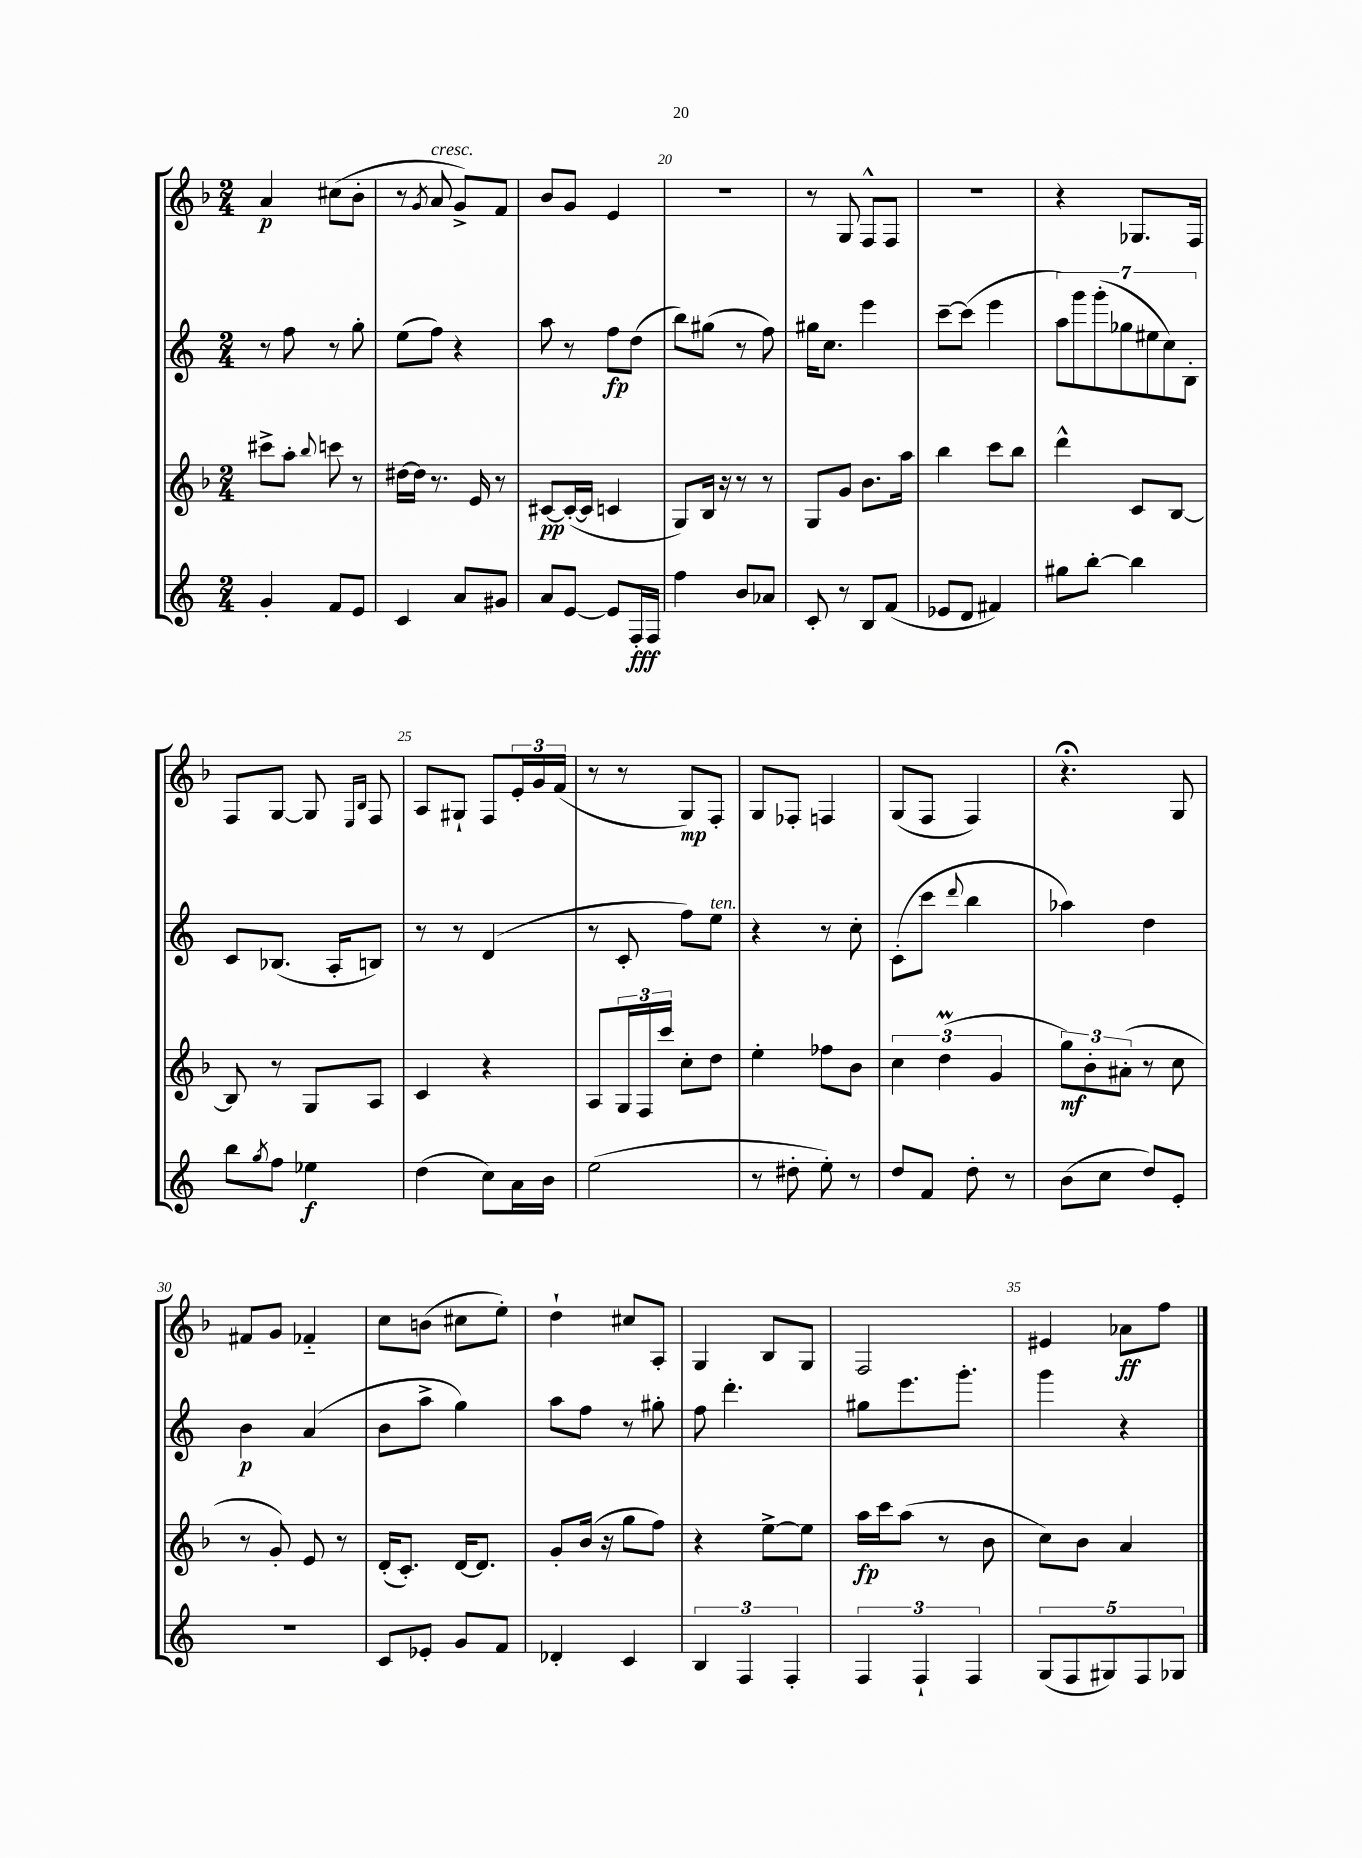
<<
\new StaffGroup <<
\new Staff = "s0" {
    \clef treble \key f \major \numericTimeSignature \time 2/4
    a'4\p cis''8( bes'8-. |
    r8 \acciaccatura { g'8 } a'8^\markup { \italic "cresc." } g'8->) f'8 |
    bes'8 g'8 e'4 |
    r2 |
    r8 g8 f8-^ f8 |
    R2 |
    r4 ges8. f16 |
    f8 g8~ g8 \grace { e16 bes16 } f8 |
    a8 gis8-! f8 \tuplet 3/2 { e'16-. g'16 f'16( } |
    r8 r8 g8\mp) f8-. |
    g8 fes8-. f4 |
    g8( f8 f4) |
    r4.\fermata g8 |
    fis'8 g'8 fes'4-_ |
    c''8 b'8( cis''8 e''8-.) |
    d''4-! cis''8 a8-. |
    g4 bes8 g8 |
    f2 |
    eis'4 aes'8\ff f''8 \bar "|." |
}
\new Staff = "s1" {
    \clef treble \key c \major \numericTimeSignature \time 2/4
    r8 f''8 r8 g''8-. |
    e''8( f''8) r4 |
    a''8 r8 f''8\fp d''8( |
    b''8) gis''8( r8 f''8) |
    gis''16 c''8. e'''4 |
    c'''8~-- c'''8( e'''4 |
    \tuplet 7/4 { a''8) g'''8 g'''8-.( ges''8 eis''8 c''8) b8-. } |
    c'8 bes8.( a16-. b8) |
    r8 r8 d'4( |
    r8 c'8-. f''8) e''8^\markup { \italic "ten." } |
    r4 r8 c''8-. |
    c'8-.( c'''8 \appoggiatura { d'''8 } b''4 |
    aes''4) d''4 |
    b'4\p a'4( |
    b'8 a''8-> g''4) |
    a''8 f''8 r8 gis''8-. |
    f''8 d'''4.-. |
    gis''8 e'''8. g'''8.-. |
    g'''4 r4 \bar "|." |
}
\new Staff = "s2" {
    \clef treble \key f \major \numericTimeSignature \time 2/4
    cis'''8-> a''8-. \appoggiatura { bes''8 } c'''8 r8 |
    dis''16~ dis''16 r8. e'16 r8 |
    cis'8~\pp cis'16~-.( cis'16 c'4 |
    g8) bes16 r16 r8 r8 |
    g8 g'8 bes'8. a''16 |
    bes''4 c'''8 bes''8 |
    d'''4-^ c'8 bes8~ |
    bes8 r8 g8 a8 |
    c'4 r4 |
    a8 \tuplet 3/2 { g16 f16 c'''16 } c''8-. d''8 |
    e''4-. fes''8 bes'8 |
    \tuplet 3/2 { c''4 d''4\prall( g'4 } |
    \tuplet 3/2 { g''8\mf) bes'8-. ais'8-.( } r8 c''8 |
    r8 g'8-.) e'8 r8 |
    d'16-.( c'8.-.) d'16~ d'8. |
    g'8-. bes'16( r16 g''8 f''8) |
    r4 e''8~-> e''8 |
    a''16\fp c'''16 a''8( r8 bes'8 |
    c''8) bes'8 a'4 \bar "|." |
}
\new Staff = "s3" {
    \clef treble \key c \major \numericTimeSignature \time 2/4
    g'4-. f'8 e'8 |
    c'4 a'8 gis'8 |
    a'8 e'8~ e'8 f16-.\fff f16 |
    f''4 b'8 aes'8 |
    c'8-. r8 b8 f'8( |
    ees'8 d'8 fis'4) |
    gis''8 b''8~-. b''4 |
    b''8 \acciaccatura { g''8 } f''8 ees''4\f |
    d''4( c''8) a'16 b'16 |
    e''2( |
    r8 dis''8-. e''8-.) r8 |
    d''8 f'8 d''8-. r8 |
    b'8( c''8 d''8) e'8-. |
    r2 |
    c'8 ees'8-. g'8 f'8 |
    des'4-. c'4 |
    \tuplet 3/2 { b4 f4 f4-. } |
    \tuplet 3/2 { f4 f4-! f4 } |
    \tuplet 5/4 { g8( f8 gis8) f8 ges8 } \bar "|." |
}
>>
>>
\layout { \context { \Score currentBarNumber = #17 \override BarNumber.break-visibility = ##(#f #t #t) barNumberVisibility = #(every-nth-bar-number-visible 5) } }
